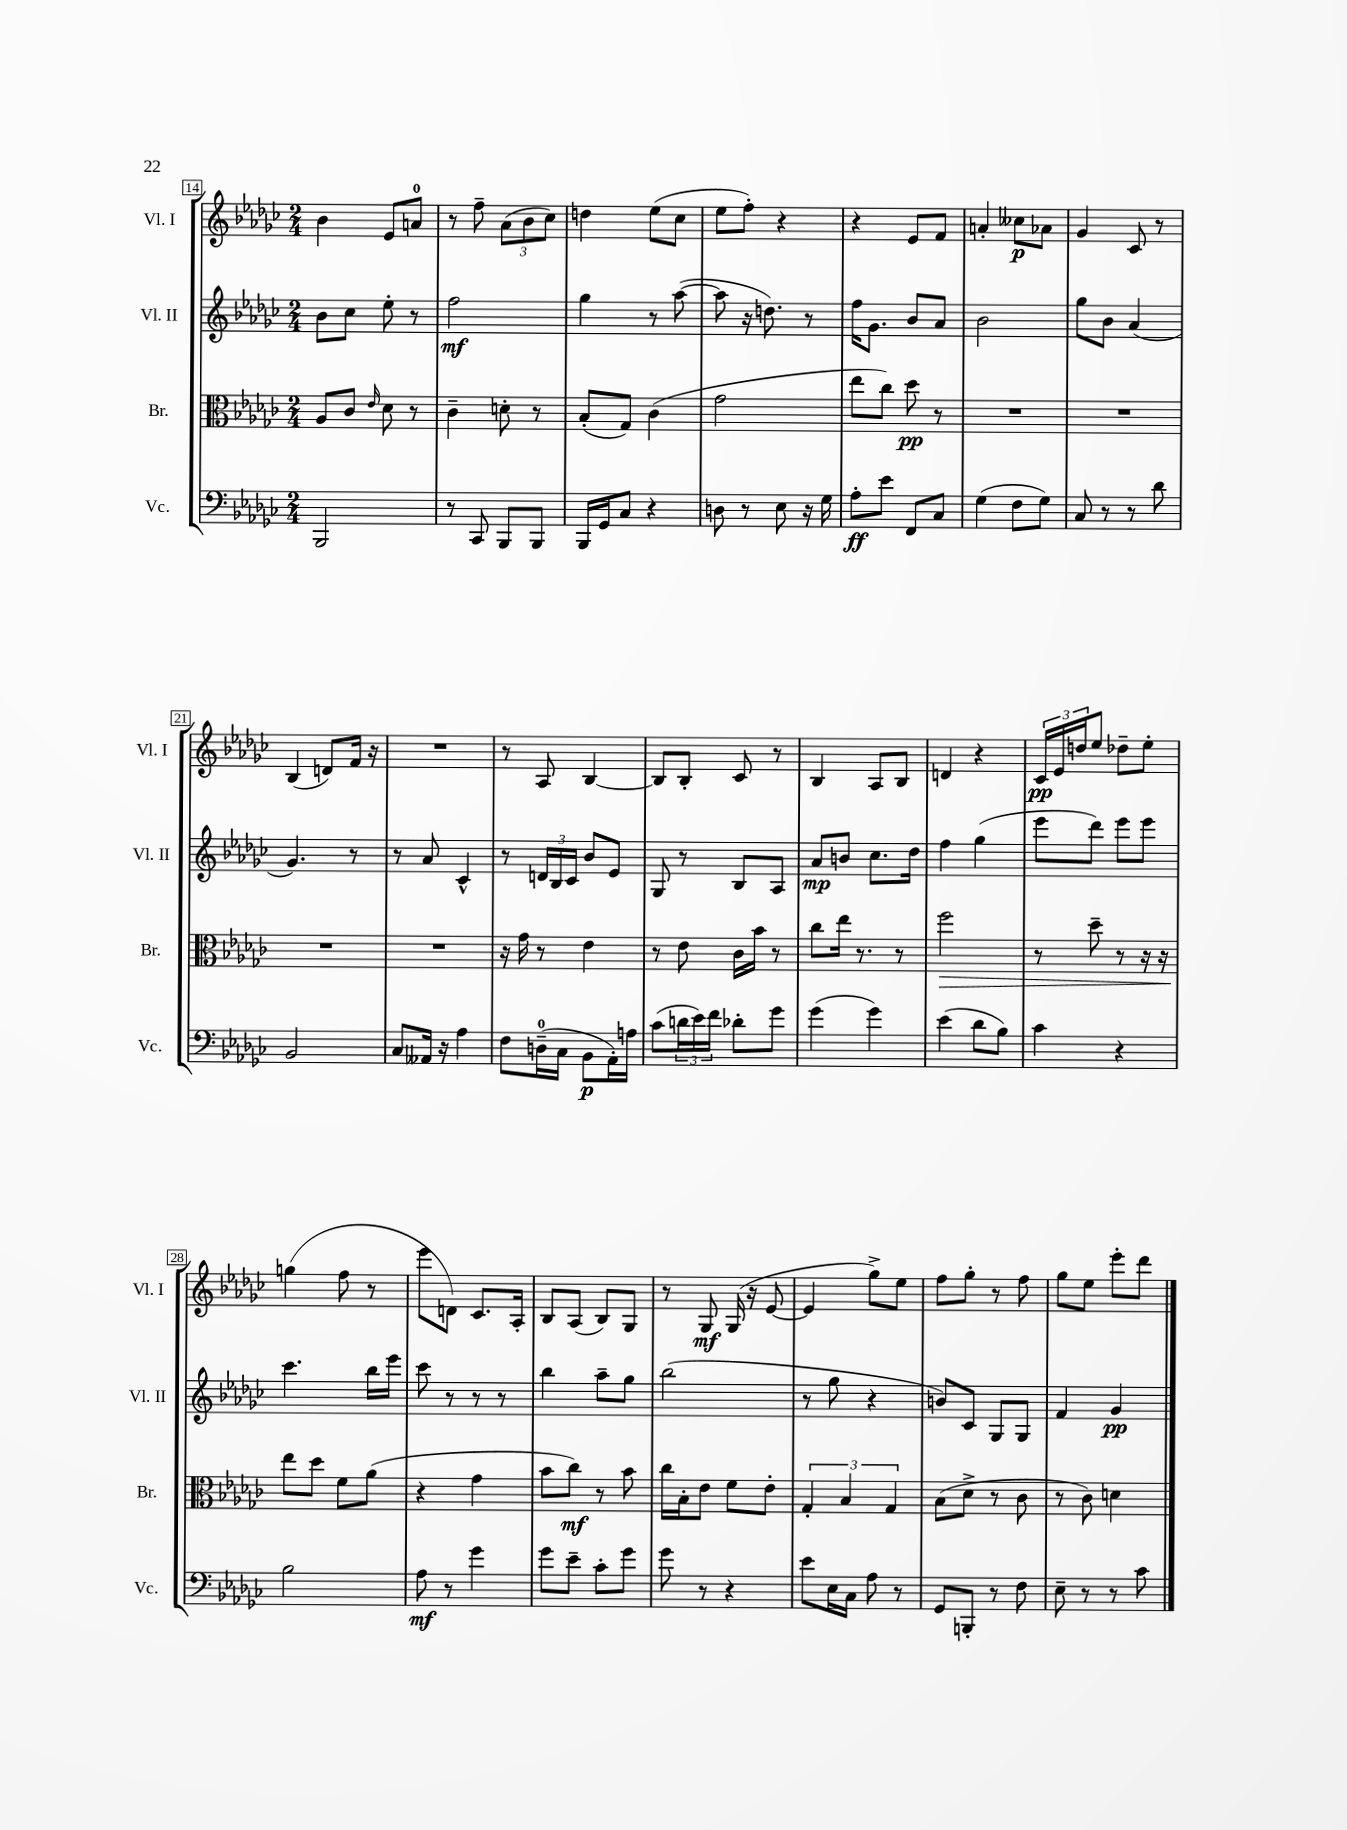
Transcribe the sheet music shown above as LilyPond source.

<<
\new StaffGroup <<
\new Staff = "s0" \with { instrumentName = "Vl. I" shortInstrumentName = "Vl. I" } {
    \clef treble \key ges \major \numericTimeSignature \time 2/4
    bes'4 ees'8 a'8-0 |
    r8 f''8-- \tuplet 3/2 { aes'8( bes'8 ces''8) } |
    d''4 ees''8( ces''8 |
    ees''8 f''8-.) r4 |
    r4 ees'8 f'8 |
    a'4-. ceses''8\p aes'8 |
    ges'4 ces'8 r8 |
    bes4( d'8) f'16 r16 |
    R2 |
    r8 aes8 bes4~ |
    bes8 bes8-. ces'8 r8 |
    bes4 aes8 bes8 |
    d'4 r4 |
    \tuplet 3/2 { ces'16\pp ees'16 d''16 } ees''8 des''8-- ees''8-. |
    g''4( f''8 r8 |
    ees'''8 d'8) ces'8. aes16-. |
    bes8 aes8( bes8) ges8 |
    r8 ges8\mf ges16( r16 ees'8~ |
    ees'4 ges''8->) ees''8 |
    f''8 ges''8-. r8 f''8 |
    ges''8 ees''8 ees'''8-. des'''8 \bar "|." |
}
\new Staff = "s1" \with { instrumentName = "Vl. II" shortInstrumentName = "Vl. II" } {
    \clef treble \key ges \major \numericTimeSignature \time 2/4
    bes'8 ces''8 ees''8-. r8 |
    f''2\mf |
    ges''4 r8 aes''8~( |
    aes''8 r16 d''8.) r8 |
    f''16 ges'8. bes'8 aes'8 |
    bes'2 |
    ges''8 bes'8 aes'4( |
    ges'4.) r8 |
    r8 aes'8 ces'4-^ |
    r8 \tuplet 3/2 { d'16 bes16 ces'16 } bes'8 ees'8 |
    ges8 r8 bes8 aes8 |
    aes'8\mp b'8 ces''8. des''16 |
    f''4 ges''4( |
    ees'''8 des'''8) ees'''8 ees'''8 |
    ces'''4. bes''16 ees'''16 |
    ces'''8 r8 r8 r8 |
    bes''4 aes''8-- ges''8 |
    bes''2( |
    r8 ges''8 r4 |
    b'8) ces'8 ges8 ges8 |
    f'4 ges'4\pp \bar "|." |
}
\new Staff = "s2" \with { instrumentName = "Br." shortInstrumentName = "Br." } {
    \clef alto \key ges \major \numericTimeSignature \time 2/4
    aes8 ces'8 \grace { ees'16 } des'8 r8 |
    ces'4-- d'8-. r8 |
    bes8-.( ges8) ces'4( |
    ges'2 |
    ees''8 ces''8) des''8\pp r8 |
    R2 |
    R2 |
    R2 |
    R2 |
    r16 ges'16 r8 ees'4 |
    r8 ees'8 ces'16 bes'16 r8 |
    ces''8 ees''16 r8. r8 |
    f''2\> |
    r8 des''8-- r8 r16 r16 |
    ees''8\! des''8 f'8 aes'8( |
    r4 ges'4 |
    bes'8 ces''8\mf) r8 bes'8 |
    ces''16 bes16-. ees'8 f'8 ees'8-. |
    \tuplet 3/2 { ges4-. bes4 ges4 } |
    bes8( des'8-> r8 ces'8 |
    r8 ces'8) d'4 \bar "|." |
}
\new Staff = "s3" \with { instrumentName = "Vc." shortInstrumentName = "Vc." } {
    \clef bass \key ges \major \numericTimeSignature \time 2/4
    bes,,2 |
    r8 ces,8 bes,,8 bes,,8 |
    bes,,16 ges,16 ces8 r4 |
    d8 r8 ees8 r16 ges16 |
    aes8-.\ff ees'8 f,8 ces8 |
    ges4( f8 ges8) |
    ces8 r8 r8 des'8 |
    bes,2 |
    ces8 aeses,16 r16 aes4 |
    f8 d16-0--( ces16 bes,8\p aes,16-.) a16 |
    ces'8( \tuplet 3/2 { d'16 ees'16) f'16 } des'8-. ges'8 |
    ges'4( ges'4) |
    ees'4( des'8 bes8) |
    ces'4 r4 |
    bes2 |
    aes8\mf r8 ges'4 |
    ges'8 ees'8-- ces'8-. ges'8 |
    ges'8 r8 r4 |
    ees'8 ees16 ces16 aes8 r8 |
    ges,8 b,,8-. r8 f8 |
    ees8-- r8 r8 ces'8 \bar "|." |
}
>>
>>
\layout { \context { \Score currentBarNumber = #14 \override BarNumber.stencil = #(make-stencil-boxer 0.1 0.3 ly:text-interface::print) } }
